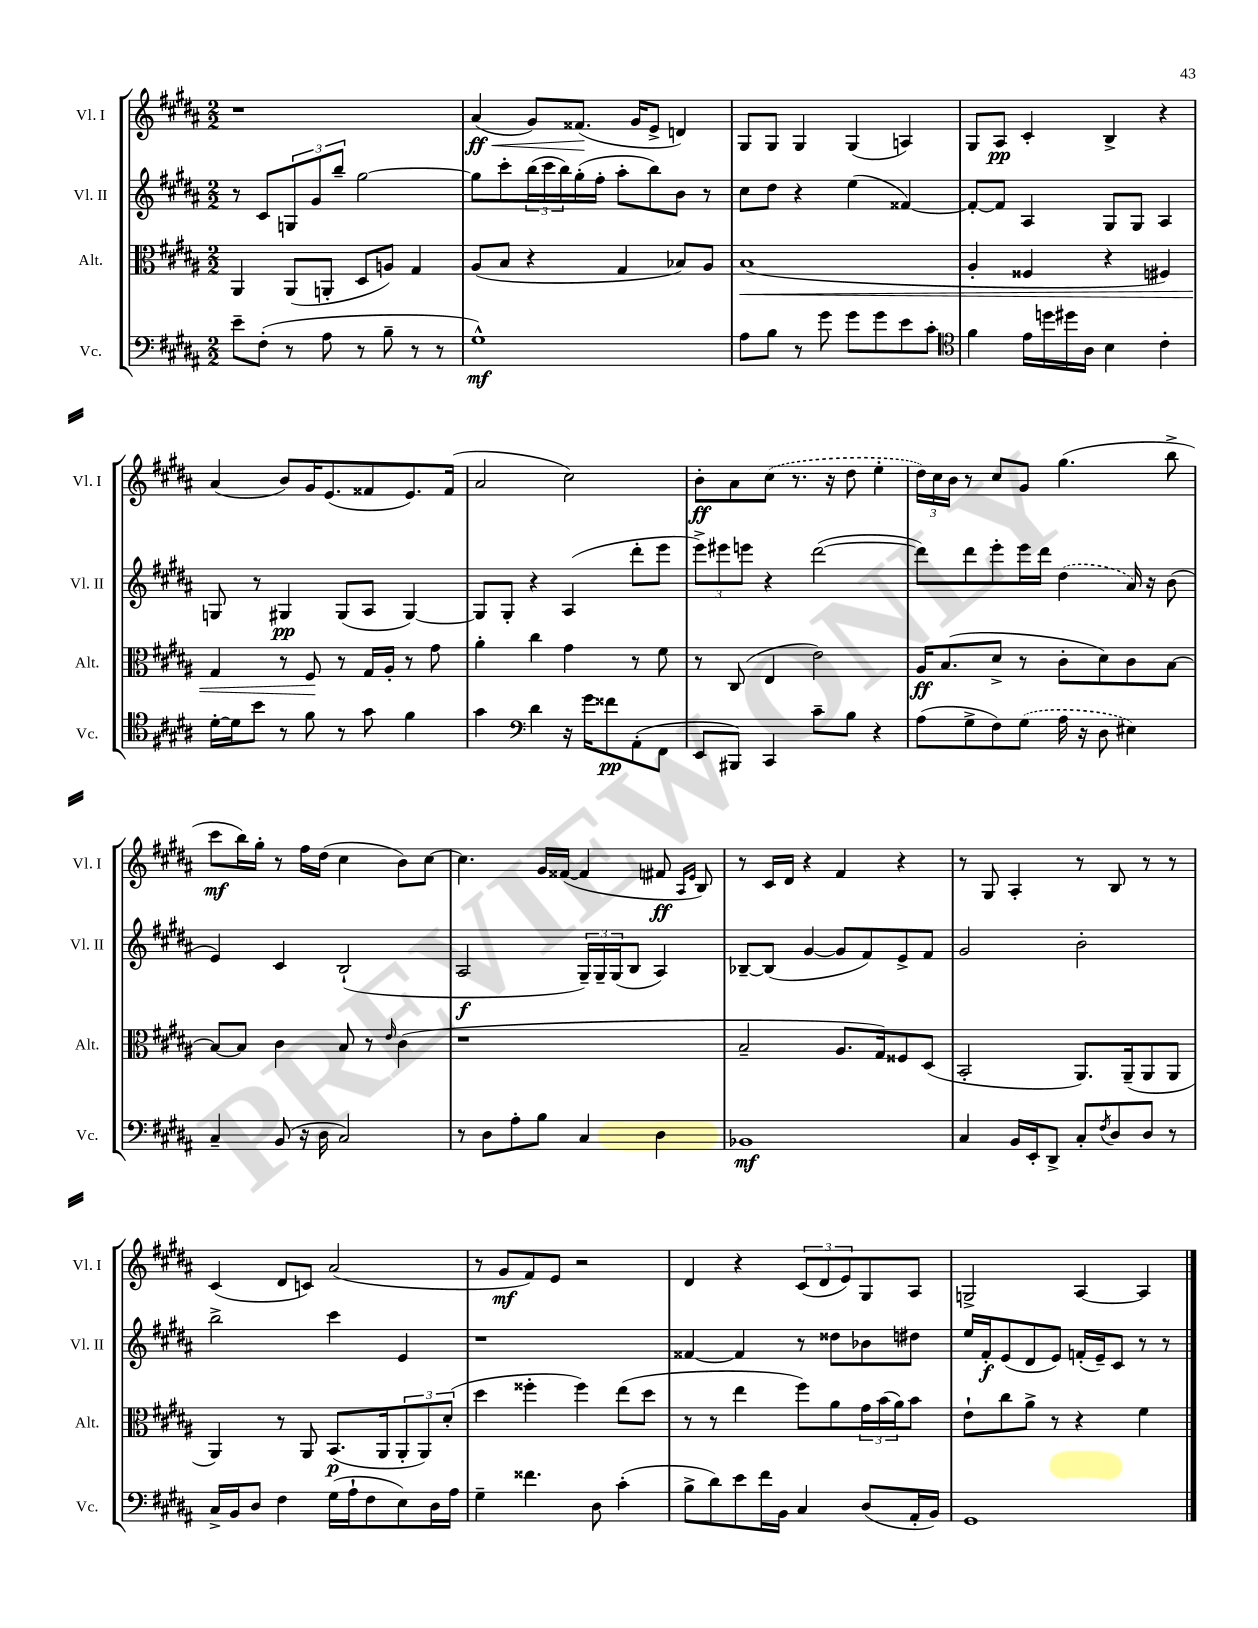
<<
\new StaffGroup <<
\new Staff = "s0" \with { instrumentName = "Vl. I" shortInstrumentName = "Vl. I" } {
    \clef treble \key b \major \numericTimeSignature \time 2/2
    r1 |
    ais'4\ff\<( gis'8) fisis'8.\!( gis'16 e'8-> d'4) |
    gis8 gis8 gis4 gis4( a4) |
    gis8 ais8\pp cis'4-. b4-> r4 |
    ais'4( b'8) gis'16 e'8.( fisis'8 e'8.) fisis'16( |
    ais'2 cis''2) |
    b'8-.\ff ais'8 \once \slurDashed cis''8( r8. r16 dis''8 e''4-. |
    \tuplet 3/2 { dis''16) cis''16 b'16 } r8 cis''8 gis'8 gis''4.( b''8-> |
    cis'''8\mf b''16) gis''16-. r8 fis''16 dis''16( cis''4 b'8) cis''8~ |
    cis''4. gis'16 fisis'16~( fisis'4 fis'8\ff \grace { ais16 e'16 } b8) |
    r8 cis'16 dis'16 r4 fis'4 r4 |
    r8 gis8 ais4-. r8 b8 r8 r8 |
    cis'4( dis'8 c'8) ais'2( |
    r8 gis'8\mf fis'8) e'8 r2 |
    dis'4 r4 \tuplet 3/2 { cis'8( dis'8 e'8) } gis8 ais8 |
    g2-> ais4~ ais4 \bar "|." |
}
\new Staff = "s1" \with { instrumentName = "Vl. II" shortInstrumentName = "Vl. II" } {
    \clef treble \key b \major \numericTimeSignature \time 2/2
    r8 cis'8 \tuplet 3/2 { g8 gis'8 b''8-- } gis''2~ |
    gis''8 cis'''8-. \tuplet 3/2 { b''16( cis'''16 b''16) } gis''16-.( fis''16-. ais''8-. b''8) b'8 r8 |
    cis''8 dis''8 r4 e''4( fisis'4~) |
    fisis'8~-. fisis'8 ais4 gis8 gis8 ais4 |
    g8 r8 gis4\pp gis8( ais8 gis4~) |
    gis8 gis8-. r4 ais4( dis'''8-. e'''8 |
    \tuplet 3/2 { e'''8->) eis'''8 e'''8 } r4 dis'''2~( |
    dis'''8) dis'''8 e'''8-. e'''16 dis'''16 \once \slurDashed dis''4( ais'16) r16 b'8( |
    e'4) cis'4 b2-!( |
    ais2\f \tuplet 3/2 { gis16--) gis16-- gis16( } b8 ais4) |
    bes8~-- bes8( gis'4~ gis'8 fis'8) e'8-> fis'8 |
    gis'2 b'2-. |
    b''2-> cis'''4 e'4 |
    r1 |
    fisis'4~ fisis'4 r8 disis''8 bes'8 dis''8 |
    e''16 fis'16-.\f e'8( dis'8 e'8) f'16-.( e'16--) cis'8 r8 r8 \bar "|." |
}
\new Staff = "s2" \with { instrumentName = "Alt." shortInstrumentName = "Alt." } {
    \clef alto \key b \major \numericTimeSignature \time 2/2
    ais,4 ais,8( a,8-. dis8 a8) gis4 |
    ais8( b8 r4 gis4 bes8) ais8 |
    b1\<( |
    ais4-. fisis4 r4 fis4) |
    gis4 r8 fis8\! r8 gis16 ais16-. r8 gis'8 |
    ais'4-. cis''4 gis'4 r8 fis'8 |
    r8 cis8( e4 e'2) |
    ais16\ff b8.( dis'8-> r8 cis'8-. dis'8) cis'8 b8~ |
    b8~ b8 cis'4 b8 r8 \grace { e'16 } cis'4( |
    r1 |
    b2-- ais8. gis16) fisis8 dis8( |
    b,2-. ais,8.) ais,16--( ais,8 ais,8 |
    ais,4) r8 ais,8 b,8.\p( ais,16 \tuplet 3/2 { ais,8-. ais,8) dis'8-.( } |
    dis''4 fisis''4-. fisis''4) e''8( dis''8 |
    r8 r8 e''4 fis''8) ais'8 \tuplet 3/2 { gis'16 b'16( ais'16) } b'8 |
    e'8-! cis''8 ais'8-> r8 r4 fis'4 \bar "|." |
}
\new Staff = "s3" \with { instrumentName = "Vc." shortInstrumentName = "Vc." } {
    \clef bass \key b \major \numericTimeSignature \time 2/2
    e'8-- fis8-.( r8 ais8 r8 b8-- r8 r8 |
    gis1-^\mf) |
    ais8 b8 r8 gis'8 gis'8 gis'8 e'8 cis'8-. |
    \clef tenor fis'4 e'16 d''16 dis''16 ais16 b4 cis'4-. |
    dis'16~-. dis'16 b'8 r8 fis'8 r8 gis'8 fis'4 |
    gis'4 \clef bass dis'4 r16 gis'16 fisis'8\pp ais,8-.( fis,8 |
    e,8 bis,,8) cis,4 cis'8-- b8 r4 |
    ais8( gis8-> fis8) \once \slurDashed gis8( ais16 r16 dis8 eis4) |
    cis4-- b,8( r16 dis16 cis2) |
    r8 dis8 ais8-. b8 cis4 dis4 |
    bes,1\mf |
    cis4 b,16 e,16-. dis,8-> cis8-. \acciaccatura { fis8 } dis8 dis8 r8 |
    cis16-> b,16 dis8 fis4 gis16( ais16-! fis8 e8) dis16 ais16 |
    gis4-- fisis'4. dis8 cis'4-.( |
    b8-> dis'8) e'8 fis'16 b,16 cis4 dis8( ais,16-. b,16) |
    gis,1 \bar "|." |
}
>>
>>
\layout { \context { \Score \remove "Bar_number_engraver" } }
